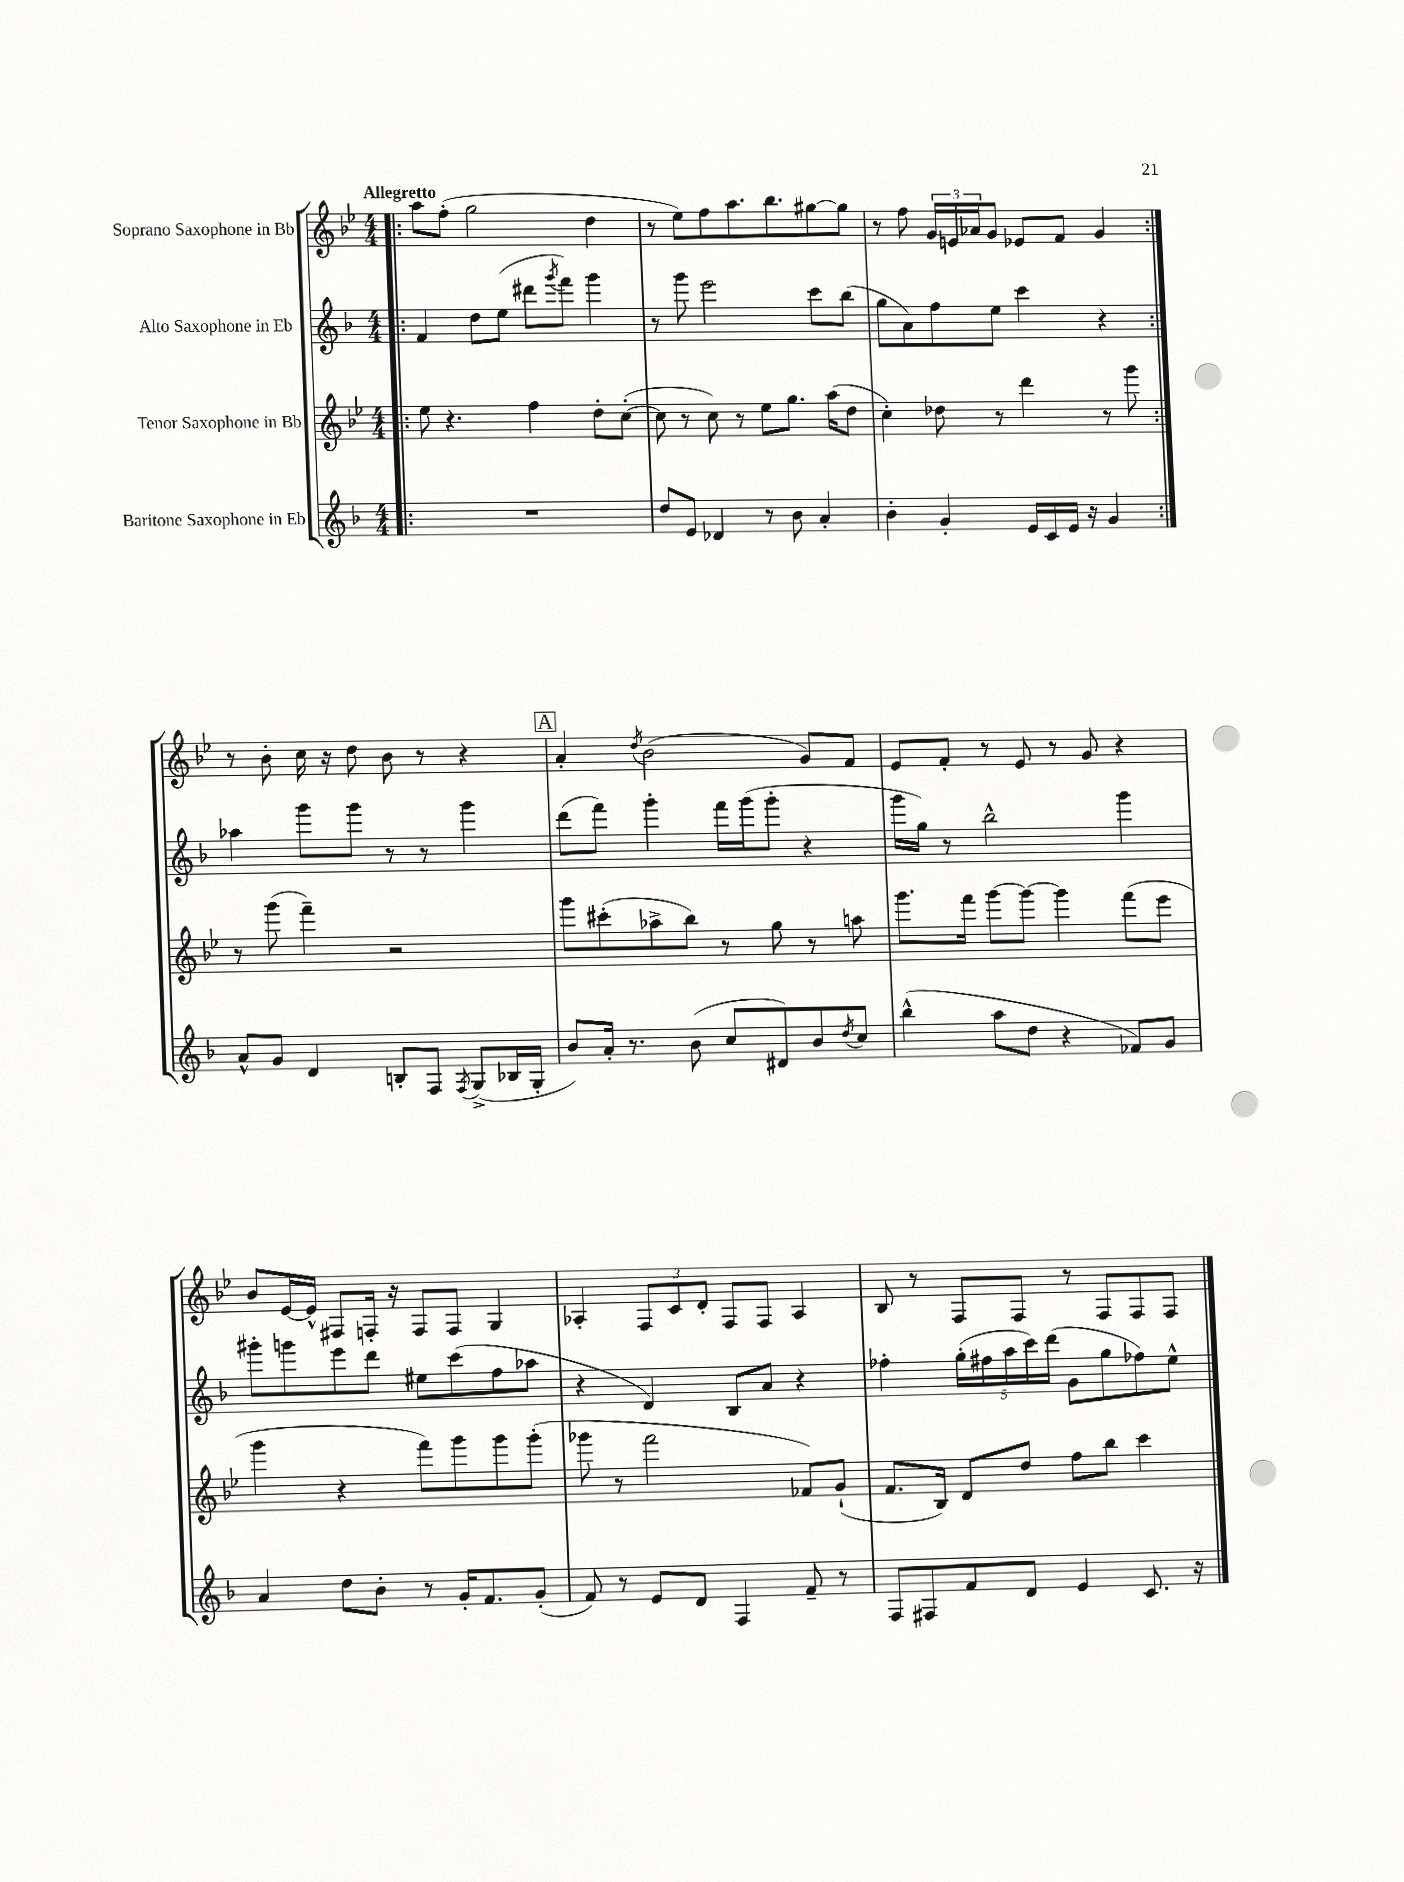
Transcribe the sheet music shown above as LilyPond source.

<<
\new StaffGroup <<
\new Staff = "s0" \with { instrumentName = "Soprano Saxophone in Bb" } {
    \clef treble \key bes \major \numericTimeSignature \time 4/4 \tempo "Allegretto"
    \repeat volta 2 { \bar ".|:" a''8 f''8-.( g''2 d''4 |
    r8 ees''8) f''8 a''8. bes''8. gis''8~ gis''8 |
    r8 f''8 \tuplet 3/2 { g'16 e'16 aes'16 } g'8 ees'8 f'8 g'4 | }
    r8 bes'8-. c''16 r16 d''8 bes'8 r8 r4 |
    \mark \markup { \box "A" } a'4-. \acciaccatura { d''8 } bes'2( g'8) f'8 |
    ees'8 f'8-. r8 ees'8 r8 g'8 r4 |
    bes'8 ees'16~ ees'16-^ fis8 f16-. r16 f8 f8 g4 |
    aes4-. \tuplet 3/2 { f8 c'8 d'8-. } f8 f8 aes4 |
    bes8 r8 f8 f8 r8 f8 f8 f8 \bar "|." |
}
\new Staff = "s1" \with { instrumentName = "Alto Saxophone in Eb" } {
    \clef treble \key f \major \numericTimeSignature \time 4/4
    \repeat volta 2 { \bar ".|:" f'4 d''8 e''8( dis'''8 \acciaccatura { g'''8 } f'''8) g'''4 |
    r8 g'''8 e'''2 c'''8 bes''8( |
    g''8 a'8) f''8 e''8 c'''4 r4 | }
    aes''4 g'''8 g'''8 r8 r8 g'''4 |
    \mark \markup { \box "A" } d'''8( f'''8) g'''4-. f'''16 g'''16( g'''8-. r4 |
    g'''16 g''16) r8 bes''2-^ g'''4 |
    gis'''8-. g'''8 e'''8 d'''8 eis''8 c'''8( f''8 aes''8 |
    r4 d'4) bes8 a'8 r4 |
    fes''4-. \tuplet 5/4 { g''16-.( fis''16 a''16 c'''16) d'''16( } g'8 g''8 fes''8) e''8-^ \bar "|." |
}
\new Staff = "s2" \with { instrumentName = "Tenor Saxophone in Bb" } {
    \clef treble \key bes \major \numericTimeSignature \time 4/4
    \repeat volta 2 { \bar ".|:" ees''8 r4. f''4 d''8-. c''8~-.( |
    c''8 r8 c''8) r8 ees''8 g''8. a''16( d''8 |
    c''4-.) des''8 r8 d'''4 r8 g'''8 | }
    r8 g'''8( f'''4--) r2 |
    \mark \markup { \box "A" } g'''8 cis'''8-.( aes''8-> bes''8) r8 g''8 r8 a''8 |
    g'''8. f'''16 g'''8~ g'''8~ g'''4 f'''8( ees'''8 |
    g'''4 r4 f'''8) g'''8 g'''8 g'''8-.( |
    ges'''8 r8 f'''2 fes'8) g'8-!( |
    f'8. bes16) d'8 d''8 f''8 bes''8 c'''4 \bar "|." |
}
\new Staff = "s3" \with { instrumentName = "Baritone Saxophone in Eb" } {
    \clef treble \key f \major \numericTimeSignature \time 4/4
    \repeat volta 2 { \bar ".|:" R1 |
    d''8 e'8 des'4 r8 bes'8 a'4-. |
    bes'4-. g'4-. e'16 c'16 e'16 r16 g'4 | }
    a'8-^ g'8 d'4 b8-. f8 \acciaccatura { f8 } g8->( bes16 g16-. |
    \mark \markup { \box "A" } bes'8) a'16-. r8. bes'8( c''8 dis'8) bes'8 \acciaccatura { d''8 } c''8 |
    bes''4-^( a''8 d''8 r4 fes'8) g'8 |
    a'4 d''8 bes'8-. r8 g'16-. f'8. g'8-.( |
    f'8) r8 e'8 d'8 f4 f'8-- r8 |
    f8 fis8 f'8 d'8 e'4 c'8. r16 \bar "|." |
}
>>
>>
\layout { \context { \Score \remove "Bar_number_engraver" } }
